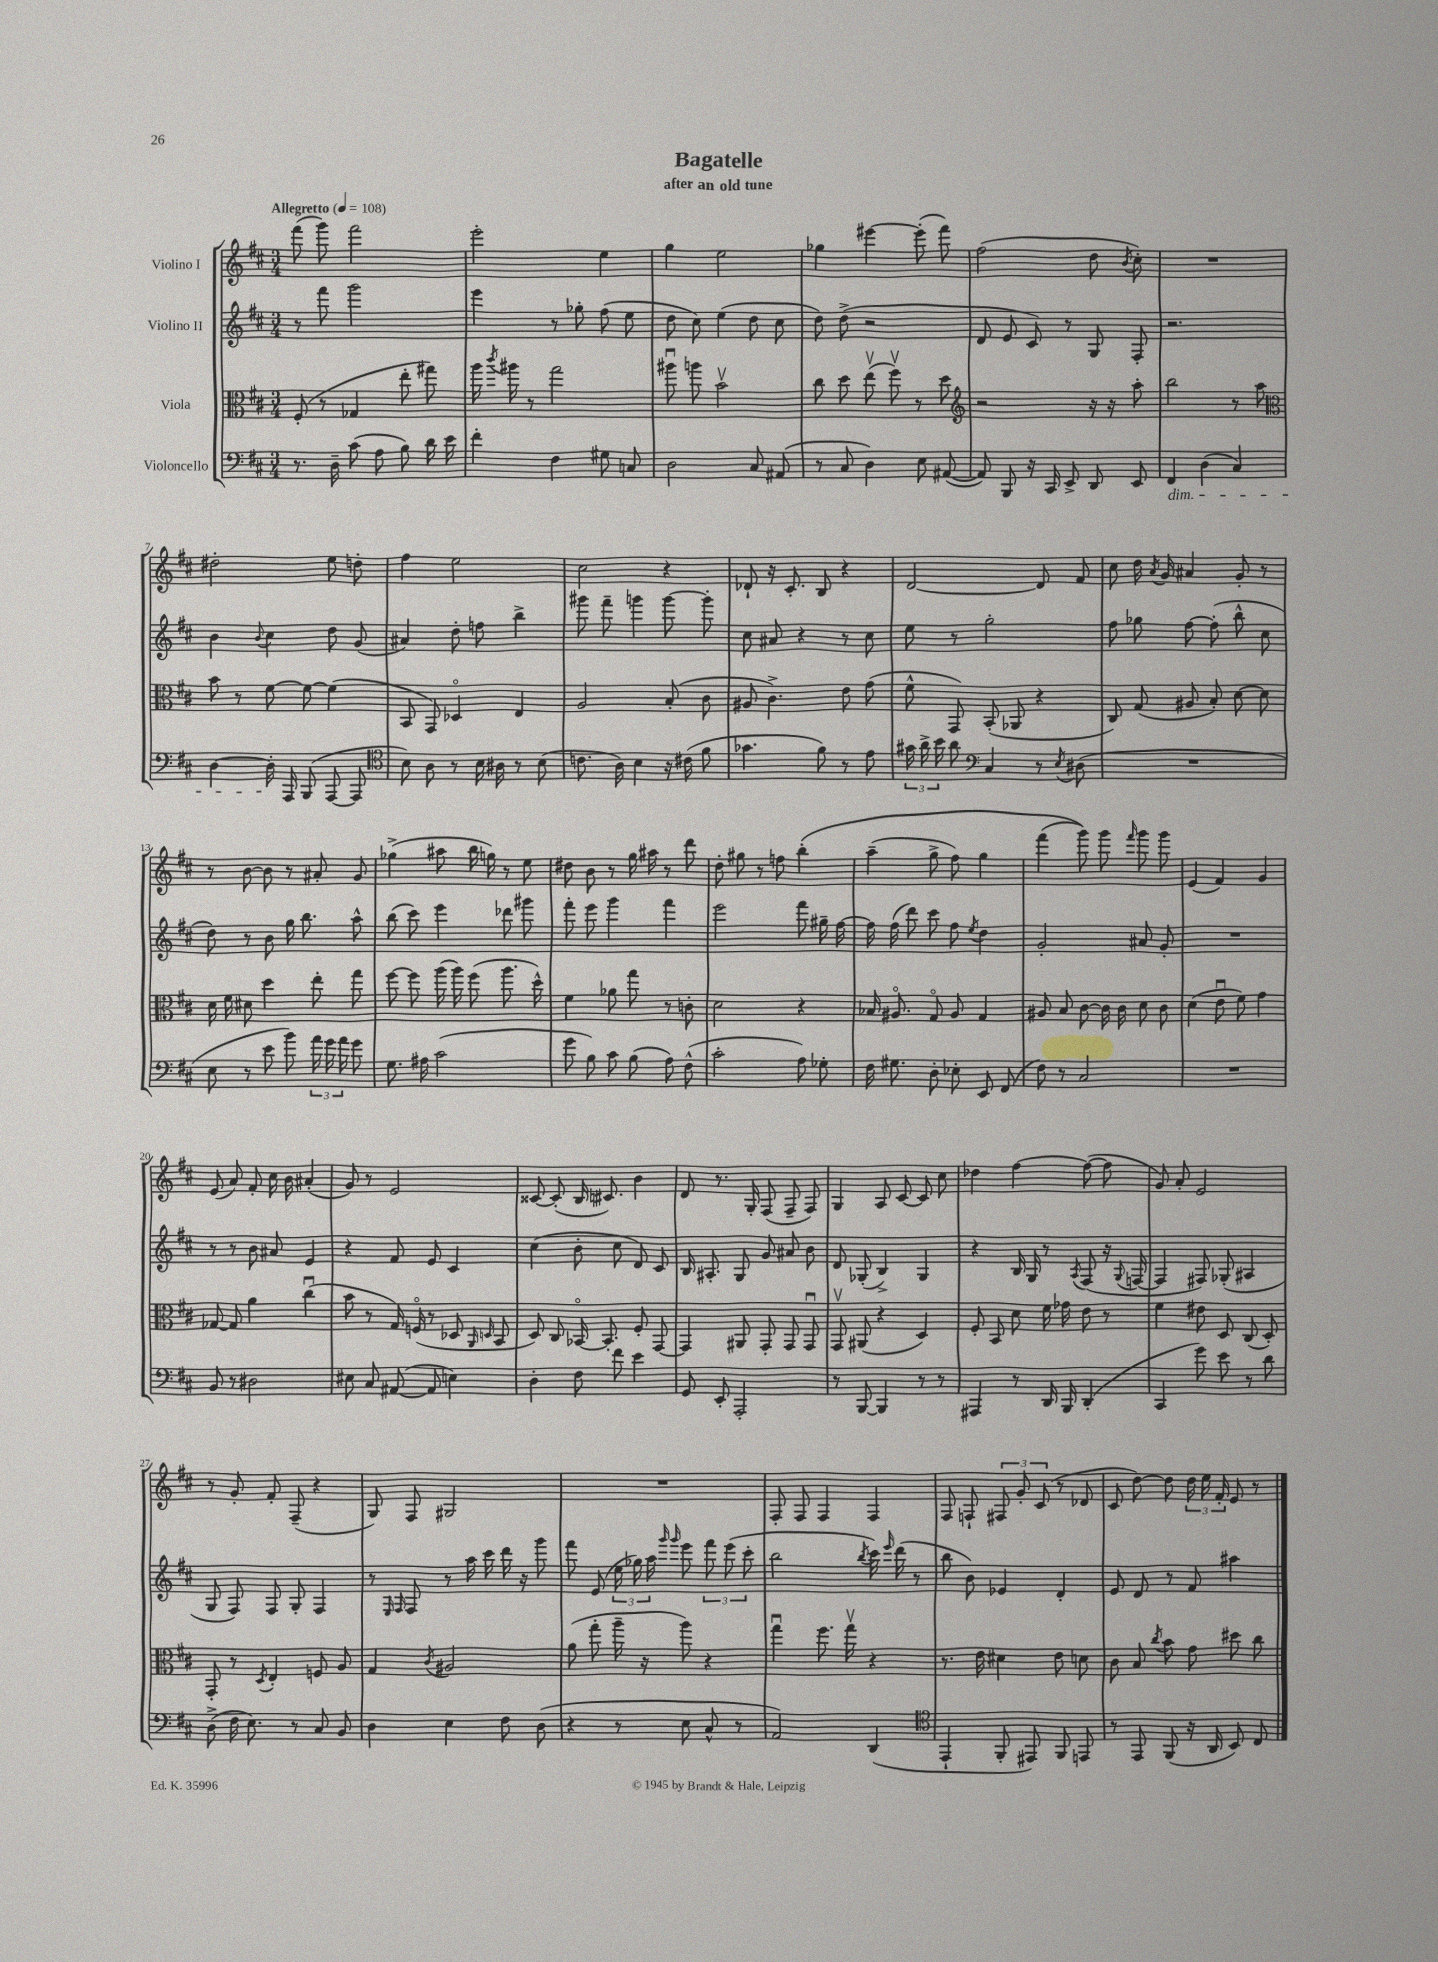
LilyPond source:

\header { title = "Bagatelle" subtitle = "after an old tune" }
<<
\new StaffGroup <<
\new Staff = "s0" \with { instrumentName = "Violino I" } {
    \clef treble \key d \major \numericTimeSignature \time 3/4 \tempo "Allegretto" 4 = 108
    \autoBeamOff fis'''8( g'''8) fis'''2 |
    e'''2-. e''4 |
    g''4 e''2 |
    ges''4 eis'''4~ eis'''8-.( fis'''8) |
    fis''2( d''8 \acciaccatura { b'8 } cis''8-.) |
    R2. |
    dis''2-. e''8 d''8-. |
    fis''4 e''2 |
    cis''2 r4 |
    des'8-! r16 cis'8.-. b8 r4 |
    d'2~ d'8 fis'8 |
    cis''8 d''16 \acciaccatura { a'8 } g'16 ais'4 g'8-. r8 |
    r8 b'8~ b'8 r8 ais'8-. g'8 |
    ges''4->( ais''8 b''16 g''16) r8 e''8 |
    dis''8 b'8 r8 g''16 ais''16 r8 d'''8 |
    d''8-. gis''8 r8 f''8 b''4-.\( |
    a''4--( g''8-> fis''8) g''4 |
    fis'''4( g'''8)\) g'''8 \grace { fis'''16 } g'''8 g'''8 |
    e'4( fis'4) g'4 |
    e'8( a'8) fis'8-. cis''16 b'16 ais'4-.( |
    g'8) r8 e'2 |
    cisis'8~ cisis'8-.( b16 cis'8.) b'4 |
    d'8 r8. g16-. fis8( fis8-- fis8) |
    g4 a8 cis'8~ cis'8 cis''8 |
    des''4 fis''4~ fis''8~( fis''8 |
    g'8) a'8-. e'2 |
    r8 g'8-. fis'8-. fis8--( r4 |
    g8) fis8 gis2 |
    R2. |
    fis8-. fis8 fis4 fis4 |
    fis8 f8-! \tuplet 3/2 { fis8 g'8-. cis'8( } r8 des'8 |
    cis'8 d''8~) d''8 \tuplet 3/2 { d''16 e''16 fis'16-. } e'8 r8 \bar "|." |
}
\new Staff = "s1" \with { instrumentName = "Violino II" } {
    \clef treble \key d \major \numericTimeSignature \time 3/4
    \autoBeamOff r8 fis'''8 g'''2 |
    e'''4 r8 ges''8-. fis''8( e''8 |
    d''8 cis''8) e''4( d''8 cis''8 |
    d''8) d''8->( r2 |
    d'8 e'8 cis'8) r8 g8 fis8-. |
    r2. |
    b'4 \appoggiatura { b'8 } cis''4 d''8 g'8( |
    ais'4) d''8-. f''8 b''4-> |
    gis'''8 fis'''8-- g'''4 g'''8~ g'''8-. |
    cis''8 ais'8 r4 r8 cis''8 |
    e''8 r8 g''2-. |
    fis''8 ges''8 fis''8~ fis''8-.( b''8-^ cis''8 |
    d''8) r8 b'8 g''16 b''8. a''8-^ |
    b''8( cis'''8) e'''4 des'''8 gis'''8 |
    fis'''8-. e'''8 g'''4 fis'''4 |
    e'''2 fis'''8 gis''16-- fis''16~ |
    fis''16 fis''16( d'''8) cis'''8 fis''8 \acciaccatura { e''8 } d''4 |
    g'2-. ais'8 g'8-. |
    R2. |
    r8 r8 b'8 ais'8 e'4 |
    r4 fis'8 e'8 cis'4 |
    cis''4( b'8-. cis''8 d'8) cis'8 |
    b16 ais8.-. g8 g'8 ais'8 b'8 |
    d'8 ges8-.( b4->) ges4 |
    r4 b16 g16 r8 \acciaccatura { a8 } fis8( r16 \appoggiatura { g8 } f16~ |
    f4 fis8) ges8-.( ais4 |
    g8 fis8) fis8 g8-. fis4 |
    r8 \grace { e16 fis16 } fis8 r8 a''16 cis'''16 d'''16 r16 g'''8 |
    fis'''8 e'8( \tuplet 3/2 { e''16 ges''16) a''16 } \grace { g'''16 g'''16 } e'''8 \tuplet 3/2 { fis'''8 e'''8( cis'''8-. } |
    b''2 \acciaccatura { b''8 } cis'''16) \grace { e'''16 } d'''16( r8 |
    b''8 b'8) ees'4 d'4-. |
    e'8 d'8 r8 fis'8 ais''4 \bar "|." |
}
\new Staff = "s2" \with { instrumentName = "Viola" } {
    \clef alto \key d \major \numericTimeSignature \time 3/4
    \autoBeamOff fis8-.( r8 ges4 e''8-. gis''8) |
    a''16 \acciaccatura { cis'''8 } ais''16 r8 g''2 |
    ais''8\downbow a''8 b'2\upbow |
    cis''8 d''8 e''8\upbow( fis''8\upbow) r8 d''8 |
    \clef treble r2 r16 r16 a''8-. |
    b''2 r8 a''8 |
    \clef alto b'8 r8 fis'8~ fis'8~ fis'4( |
    b,8 g,8) des4\flageolet e4 |
    a2 b8-.( cis'8 |
    ais8 cis'4.->) e'8 g'8( |
    fis'8-^ g,8) b,8-.( aes,8 r4 |
    cis8) g8( ais8 b8-.) d'8~ d'8 |
    d'16 fis'16 dis'8 d''4 e''8-. g''8 |
    fis''8~ fis''8 a''16( a''16) fis''8( a''8. d''16-^) |
    fis'4 aes'8 g''8 r8 c'8-. |
    d'2 r4 |
    bes16 ais8.\flageolet g8\flageolet ais8 g4 |
    ais8 b8 cis'8~ cis'16 cis'16 d'8 cis'8 |
    d'4( e'8\downbow fis'8) g'4 |
    ges8~ ges8 a'4 cis''4\downbow( |
    b'8 r8 g16) f16\flageolet( r8 des8 \grace { a,16 d16 } b,8 |
    d8) cis8 bes,16~\flageolet bes,8.-. fis8-. g,8~ |
    g,4 ais,8 g,8-. g,8 g,8\downbow |
    g,8\upbow ais,8( r4 d4) |
    fis8-. b,8 d'8 fis'16 ges'16 e'8 r8 |
    fis'4 eis'8 d8 cis8( d8-.) |
    g,8-. r8 \acciaccatura { d8 } e4-. f8 a8 |
    g4 \acciaccatura { cis'8 } ais2 |
    a'8( g''8-. a''16-- r16 a''8) r4 |
    g''4\downbow fis''8. g''16\upbow r4 |
    r8. e'16 dis'4 e'8 d'8 |
    cis'8 b8 \acciaccatura { cis''8 } b'8 g'8 dis''8 cis''8 \bar "|." |
}
\new Staff = "s3" \with { instrumentName = "Violoncello" } {
    \clef bass \key d \major \numericTimeSignature \time 3/4
    \autoBeamOff r8. d16-- cis'8( a8 b8) d'16 e'16 |
    fis'4-. fis4 gis8 c8 |
    d2 cis8 ais,8( |
    r8 cis8 d4) e8 ais,8~( |
    ais,8) b,,8 r16 cis,16 e,8-> d,8 e,8 |
    fis,4\dim d4( cis4) |
    d4~ d16-.\! a,,16 b,,8( a,,8~ a,,8 |
    \clef tenor b8) a8 r8 b16 ais16 r8 b8( |
    c'8. a16) b4 r16 cis'16( fis'8 |
    ges'4. fis'8) r8 e'8 |
    \tuplet 3/2 { gis'16 a'16-> b'16 } a'8 \clef bass cis4 r8 \acciaccatura { e8 } dis8( |
    R2. |
    e8 r8 e'8 b'8) \tuplet 3/2 { a'16 g'16 a'16 } g'8 |
    g8. ais16 cis'2( |
    g'8 b8) cis'8 b8( a8) fis8-^( |
    cis'2-. a8) ges8-. |
    fis16 gis8. d8-. ees8-. e,8 fis,8( |
    fis8) r8 cis2 |
    R2. |
    b,8 r8 dis2 |
    eis8 cis8 ais,8~( ais,8 e4) |
    d4-. fis8 fis'8 e'4 |
    g,8 e,8-. a,,2-. |
    r8 b,,8~ b,,4 r8 r8 |
    ais,,4 r8 d,16 b,,16 d,4-.( |
    cis,4 g'8) e'8 r8 d'8 |
    d8->( fis16 e8.) r8 cis8 b,8 |
    d4 e4 fis8 d8( |
    r4 r8 e8 cis8-^ r8 |
    a,2) d,4( |
    \clef tenor e,4-! fis,8-. eis,8) fis,8 e,8 |
    r8 e,8 fis,8( r16 a,16 b,8) cis8 \bar "|." |
}
>>
>>
